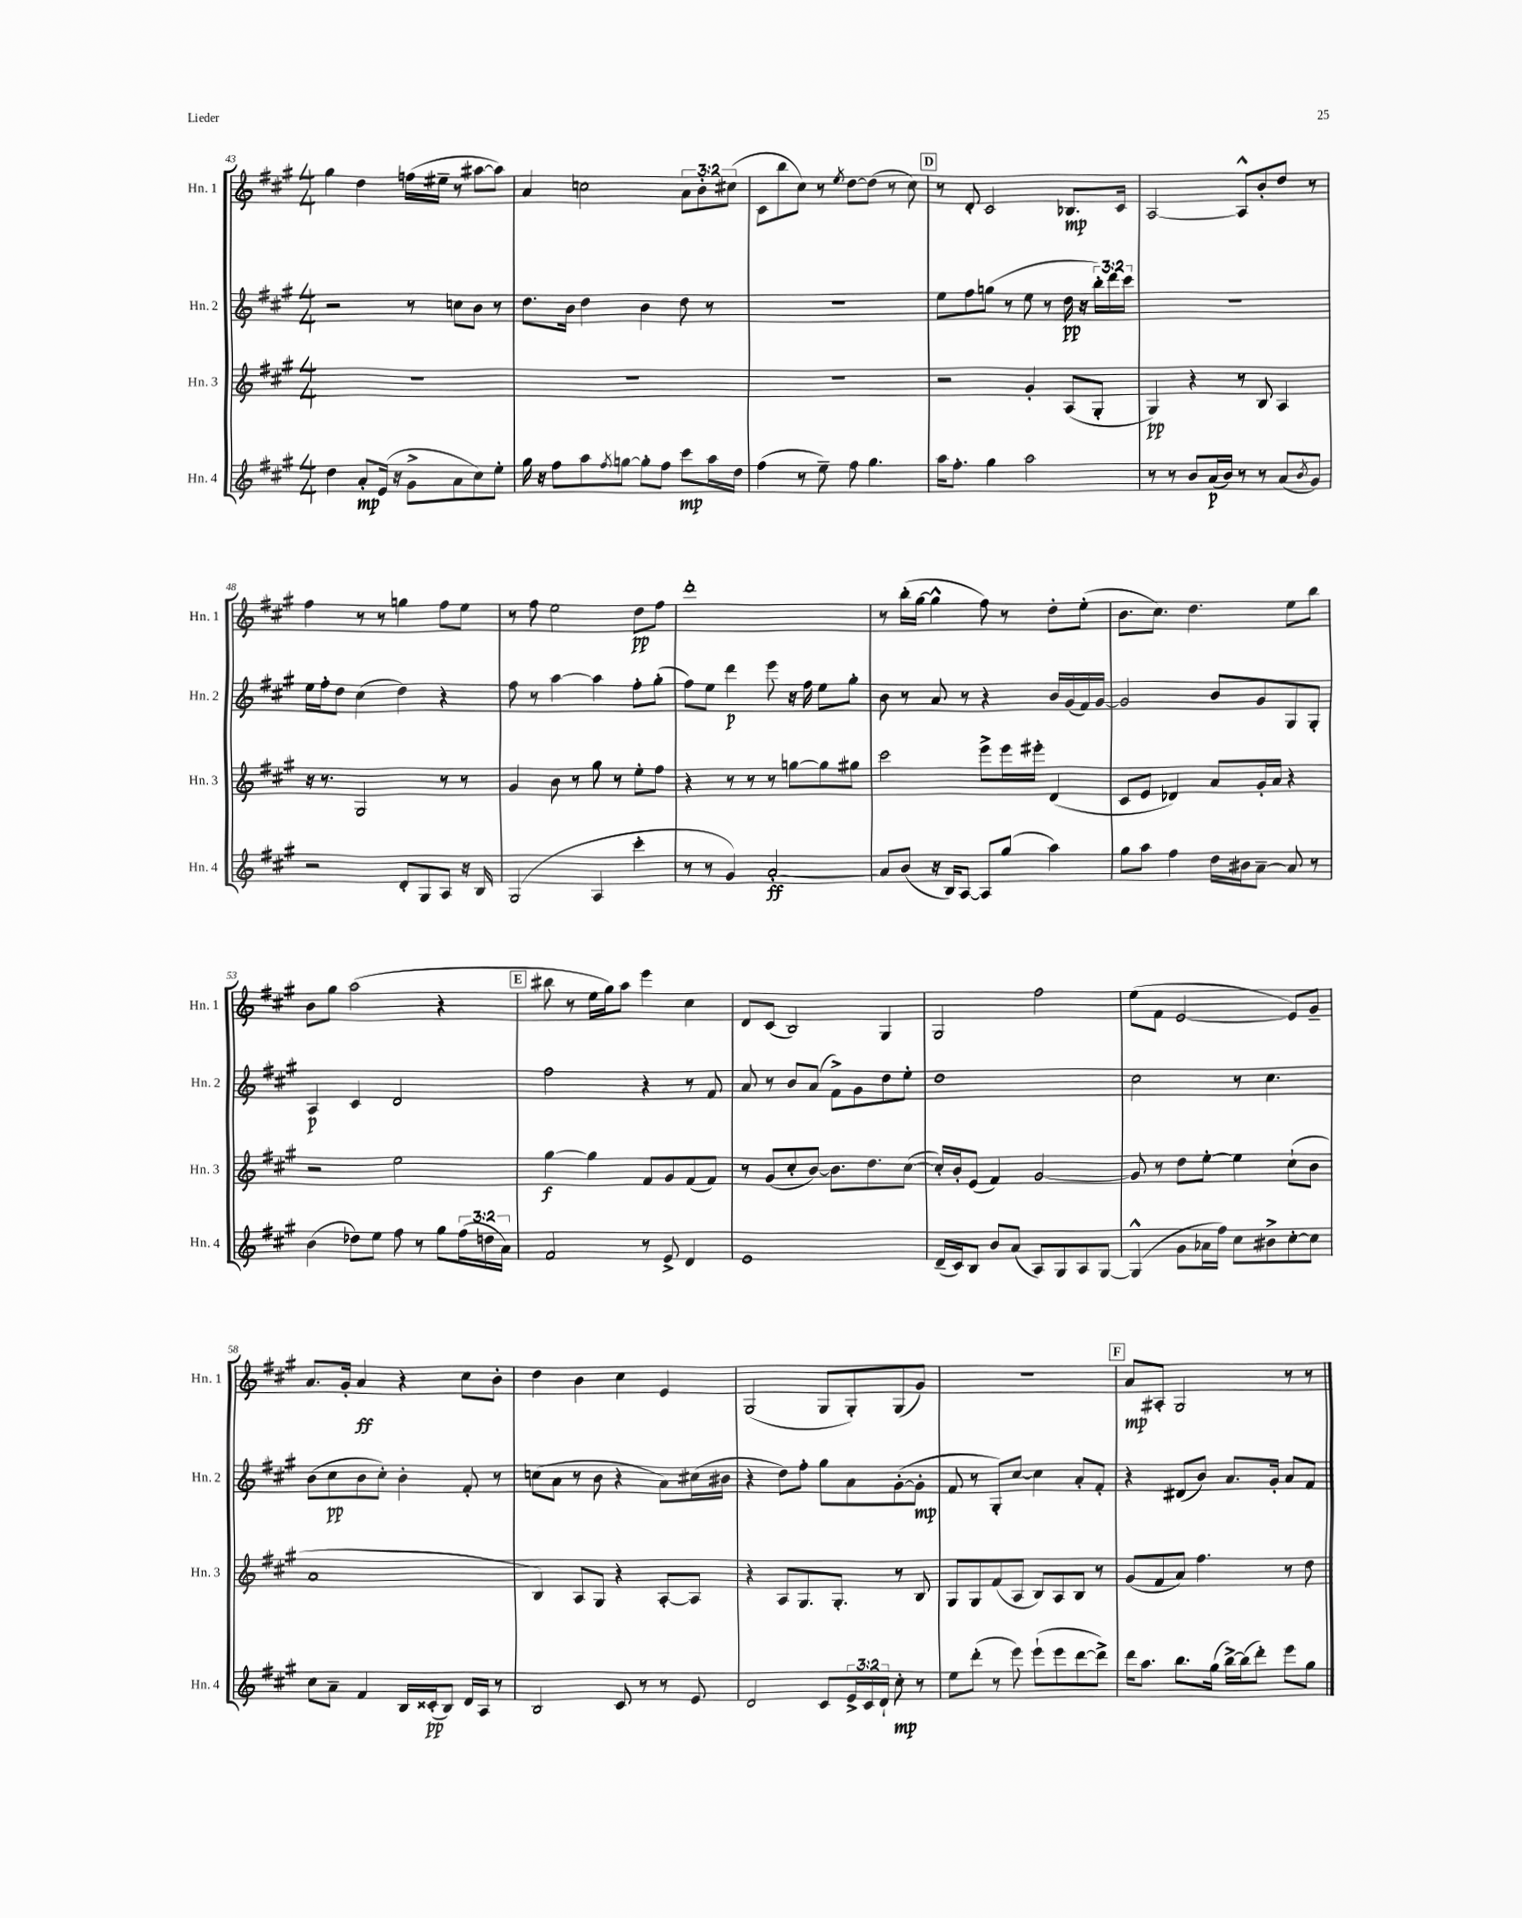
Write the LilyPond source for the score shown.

<<
\new StaffGroup <<
\new Staff = "s0" \with { instrumentName = "Hn. 1" shortInstrumentName = "Hn. 1" } {
    \clef treble \key a \major \numericTimeSignature \time 4/4 \override Staff.TupletNumber.text = #tuplet-number::calc-fraction-text
    gis''4 d''4 f''16( eis''16-- r8 ais''8~ ais''8) |
    a'4 c''2 \tuplet 3/2 { a'8 b'8-. cis''8( } |
    cis'8 b''8 cis''8) r8 \acciaccatura { e''8 } d''8~ d''8( r8 cis''8) |
    \mark \markup { \box "D" } r8 d'8-. cis'2 bes8.\mp cis'16 |
    a2~ a8-^ b'8-. d''8 r8 |
    fis''4 r8 r8 g''4 fis''8 e''8 |
    r8 fis''8 e''2 d''8\pp fis''8 |
    d'''1-. |
    r8 b''16-.( gis''16~ gis''4-^ fis''8) r8 d''8-. e''8-.( |
    b'8. cis''8.) d''4. e''8 b''8 |
    b'8 gis''8 a''2( r4 |
    \mark \markup { \box "E" } bis''8 r8 e''16 gis''16) a''8 e'''4 cis''4 |
    d'8 cis'8( b2) gis4 |
    gis2 fis''2 |
    e''8( fis'8 e'2~ e'8) gis'8-- |
    a'8. gis'16-. a'4\ff r4 cis''8 b'8-. |
    d''4 b'4 cis''4 e'4 |
    gis2( gis8 gis8-.) gis8( gis'8) |
    r1 |
    \mark \markup { \box "F" } a'8\mp ais8-. gis2 r8 r8 \bar "|." |
}
\new Staff = "s1" \with { instrumentName = "Hn. 2" shortInstrumentName = "Hn. 2" } {
    \clef treble \key a \major \numericTimeSignature \time 4/4 \override Staff.TupletNumber.text = #tuplet-number::calc-fraction-text
    r2 r8 c''8 b'8 r8 |
    d''8. b'16 d''4 b'4 d''8 r8 |
    R1 |
    \mark \markup { \box "D" } e''8 fis''8 g''8( r8 e''8 r8 d''16\pp r16 \tuplet 3/2 { b''16-.) d'''16 cis'''16 } |
    R1 |
    e''16 fis''16-. d''8 cis''4( d''4) r4 |
    fis''8 r8 a''4~ a''4 fis''8-. gis''8-.( |
    fis''8) e''8 d'''4\p e'''8 r16 fis''16 e''8 gis''8-. |
    b'8 r8 a'8 r8 r4 b'16 gis'16( fis'16) gis'16~ |
    gis'2 b'8 gis'8 gis8 gis8-. |
    a4\p cis'4 d'2 |
    \mark \markup { \box "E" } fis''2 r4 r8 fis'8 |
    a'8 r8 b'8 a'8( fis'8->) gis'8 d''8 e''8-. |
    d''1 |
    cis''2 r8 cis''4. |
    b'8( cis''8\pp b'8 cis''8-.) b'4-. fis'8-. r8 |
    c''8( a'8 r8 b'8 r4 a'8) cis''16( bis'16 |
    r4 d''8) fis''8-. gis''8 a'8 gis'8~-.( gis'8-.\mp |
    fis'8 r8 gis8-.) cis''8~ cis''4 a'8-. fis'8-. |
    \mark \markup { \box "F" } r4 dis'8( b'8) a'8. gis'16-. a'8 fis'8 \bar "|." |
}
\new Staff = "s2" \with { instrumentName = "Hn. 3" shortInstrumentName = "Hn. 3" } {
    \clef treble \key a \major \numericTimeSignature \time 4/4
    R1 |
    R1 |
    R1 |
    \mark \markup { \box "D" } r2 gis'4-. a8( gis8-. |
    gis4\pp) r4 r8 b8 a4 |
    r16 r8. gis2 r8 r8 |
    gis'4 b'8 r8 gis''8 r8 e''8-. fis''8 |
    r4 r8 r8 r8 g''8~ g''8 gis''8 |
    cis'''2 e'''8-> e'''16 eis'''16-. d'4( |
    cis'8 e'8 des'4) a'8 gis'16-. a'16 r4 |
    r2 e''2 |
    \mark \markup { \box "E" } gis''4~\f gis''4 fis'8 gis'8 fis'8( fis'8) |
    r8 gis'8( cis''8-. b'8~) b'8. d''8. cis''8~( |
    cis''16-.) b'16-. e'8( fis'4) gis'2~ |
    gis'8 r8 d''8 e''8~-. e''4 cis''8-!( b'8 |
    a'1 |
    b4) a8 gis8 r4 a8~-. a8 |
    r4 a8 gis8. gis8.-. r8 b8 |
    gis8 gis8 fis'8( a8 b8) a8 b8 r8 |
    \mark \markup { \box "F" } gis'8( fis'8 a'8) fis''4. r8 d''8 \bar "|." |
}
\new Staff = "s3" \with { instrumentName = "Hn. 4" shortInstrumentName = "Hn. 4" } {
    \clef treble \key a \major \numericTimeSignature \time 4/4 \override Staff.TupletNumber.text = #tuplet-number::calc-fraction-text
    d''4 a'8-.\mp e'16( r16 gis'8-> a'8 cis''8) e''8-. |
    gis''16 r16 fis''8 a''8 \acciaccatura { fis''8 } g''8~ g''8-. fis''8 cis'''8\mp a''16 d''16 |
    fis''4( r8 e''8--) fis''8 gis''4. |
    \mark \markup { \box "D" } a''16 fis''8.-. gis''4 a''2 |
    r8 r8 b'8 a'16\p( b'16) r8 r8 a'8( \acciaccatura { b'8 } gis'8) |
    r2 d'8-. gis8 a8 r16 b16 |
    gis2( a4 cis'''4-. |
    r8 r8 gis'4) a'2~-.\ff |
    a'8 b'8( r16 b16) a8~ a8 gis''8( a''4) |
    gis''8 a''8 fis''4 d''16 bis'16 a'8~-- a'8 r8 |
    b'4( des''8) e''8 fis''8 r8 gis''8 \tuplet 3/2 { fis''16( d''16 a'16) } |
    \mark \markup { \box "E" } fis'2 r8 e'8-> d'4 |
    e'1 |
    d'16--( cis'16) b8 b'8 a'8( a8) gis8 a8 gis8~ |
    gis4-^( gis'8 aes'16 fis''16) cis''8 bis'8-> cis''8~-. cis''8 |
    cis''8 a'8-- fis'4 b16 cisis'16-.\pp( b8) d'16 a16 r8 |
    b2 cis'8 r8 r8 e'8 |
    d'2 cis'8 \tuplet 3/2 { e'16-> cis'16 d'16-! } cis''8-.\mp r8 |
    e''8 d'''8-.( r8 e'''8) e'''8-!( e'''8 d'''8~ d'''8->) |
    \mark \markup { \box "F" } d'''16 a''8. b''8. gis''16( b''16~->) b''16( d'''8-.) e'''8 gis''8 \bar "|." |
}
>>
>>
\layout { \context { \Score currentBarNumber = #43 } }
